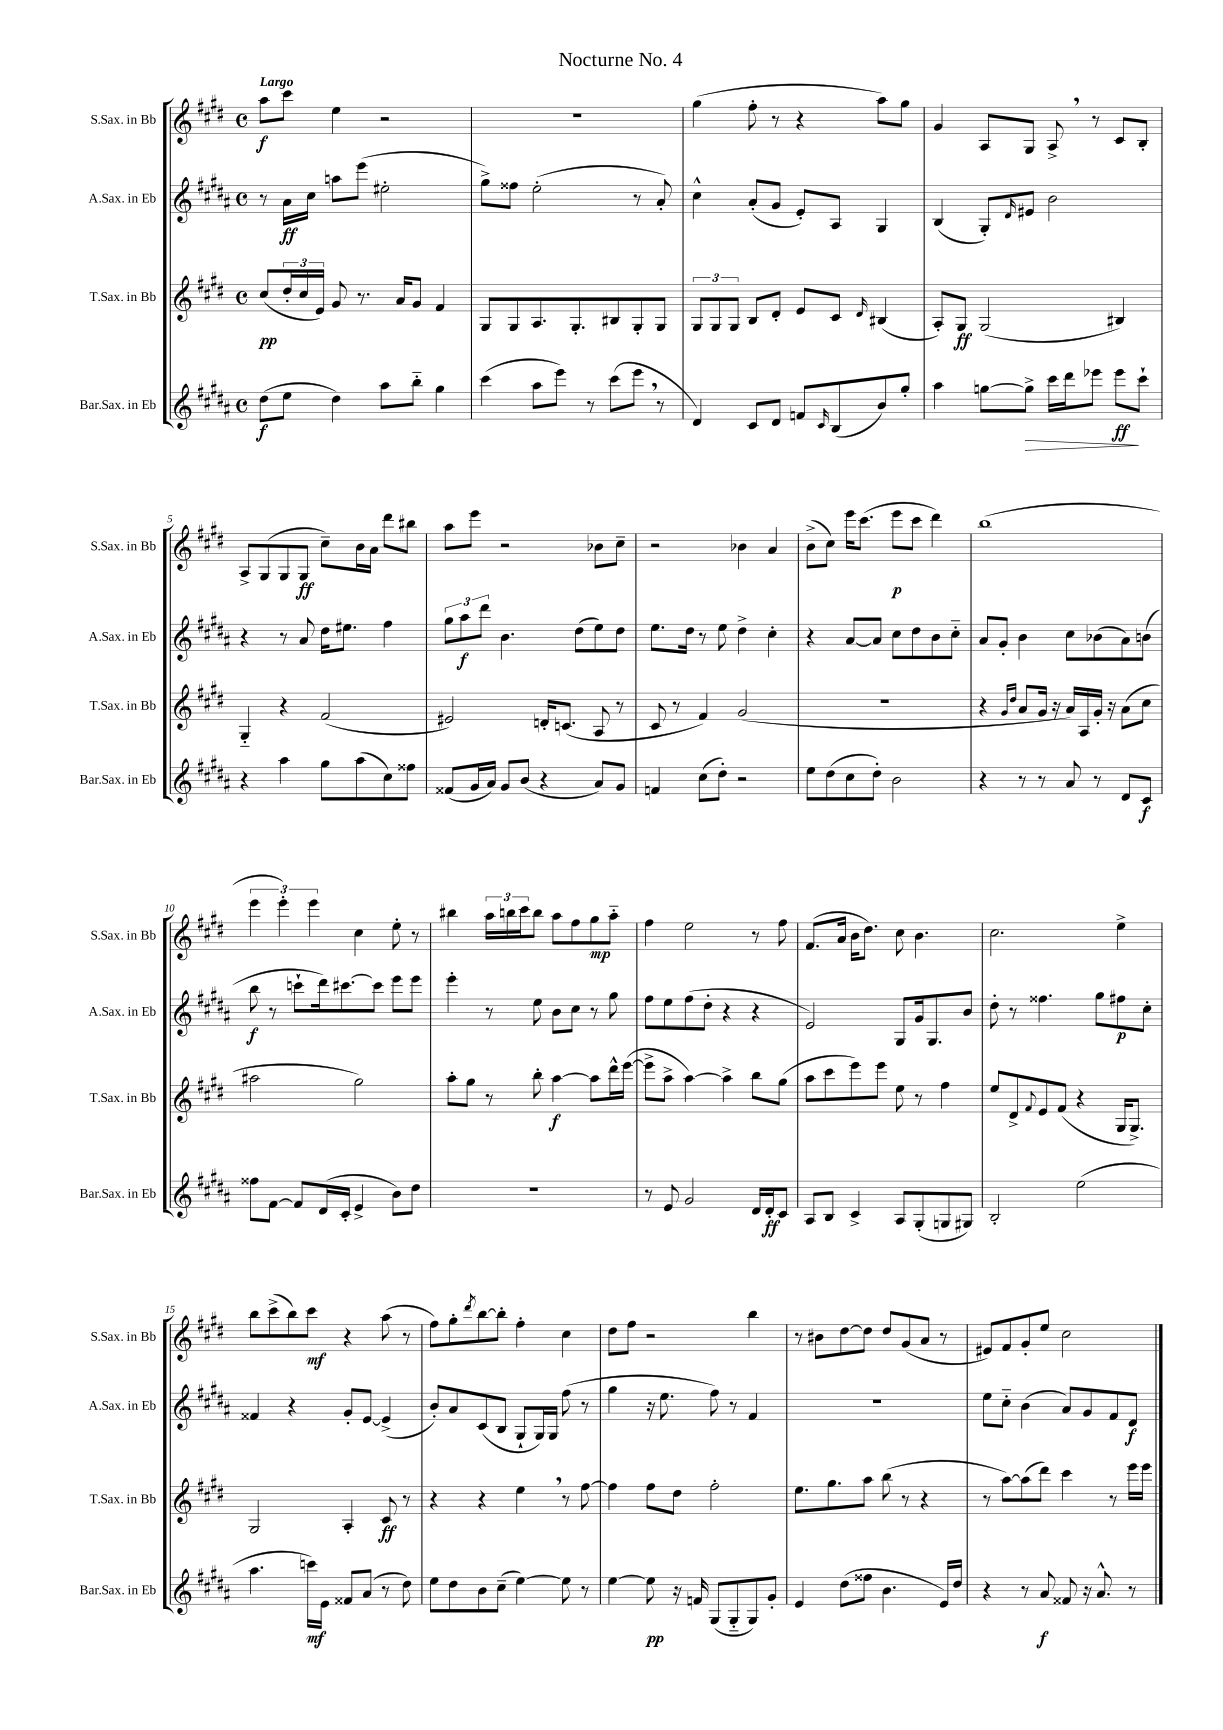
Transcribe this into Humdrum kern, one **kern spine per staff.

**kern	**kern	**kern	**kern
*staff4	*staff3	*staff2	*staff1
*clefG2	*clefG2	*clefG2	*clefG2
*k[f#c#g#d#a#]	*k[f#c#g#d#]	*k[f#c#g#d#a#]	*k[f#c#g#d#]
*M4/4	*M4/4	*M4/4	*M4/4
*met(c)	*met(c)	*met(c)	*met(c)
(8dd#	(8cc#	8r	8aa
8ee	24dd#'	16a#	8ccc#
.	24cc#	.	.
.	.	16cc#	.
.	24e)	.	.
4dd#)	8g#	8aa	4ee
.	8.r	(8eee	.
8aa#	.	2ee#'	2r
.	16a	.	.
8bb'~	8g#	.	.
4gg#	4f#	.	.
=	=	=	=
(4ccc#	8G#	8gg#^)	1r
.	8G#	8ff##	.
8aa#	8.A	(2ee'	.
8eee)	.	.	.
.	8.G#'	.	.
8r	.	.	.
(8ccc#	8B#	.	.
8eee	8G#'	8r	.
8r	8G#	8a#')	.
=	=	=	=
4d#)	12G#	4cc#^^	(4gg#
.	12G#	.	.
.	12G#	.	.
8c#	8B	(8a#'	8ff#'
8d#	8d#'	8g#	8r
8f	8e	8e')	4r
16qqc#	.	.	.
(8B	8c#	8A#	.
.	16qqd#	.	.
8b)	(4B#	4G#	8aa)
8gg#'	.	.	8gg#
=	=	=	=
4aa#	8A')	(4B	4g#
.	8G#	.	.
[8gg	(2G#	8G#')	8A
.	.	16qqd#	.
8gg^]	.	8e#	8G#
16ccc#	.	2b	8A^
16ddd#	.	.	.
8eee-	.	.	8r
8eee-	4B#)	.	8c#
8ccc#`	.	.	8B'
=	=	=	=
4r	4G#'~	4r	8A^
.	.	.	(8G#
4aa#	4r	8r	8G#
.	.	8a#	8G#
8gg#	(2f#	16dd#	8cc#~)
.	.	8.ee#	.
(8aa#	.	.	16b
.	.	.	16a
8cc#)	.	4ff#	8ddd#
8ff##	.	.	8bb#
=	=	=	=
(8f##	2e#)	12gg#	8aa
.	.	12aa#	.
16g#	.	.	8eee
.	.	12ddd#	.
16a#)	.	.	.
8g#	.	4.b	2r
(8b	.	.	.
4r	16d'	.	.
.	(8.c	.	.
.	.	(8dd#	.
8a#)	8A	8ee)	8b-
8g#	8r	8dd#	8cc#~
=	=	=	=
4f	8c#	8.ee	2r
.	8r	.	.
.	.	16dd#	.
(8cc#	4f#)	8r	.
8dd#')	.	8ee	.
2r	(2g#	4dd#^	4b-
.	.	4cc#'	4a
=	=	=	=
8ee	1r	4r	(8b^
(8dd#	.	.	8cc#)
8cc#	.	[8a#	16eee
.	.	.	(8.ccc#
8dd#')	.	8a#]	.
2b	.	8cc#	8eee
.	.	8dd#	8ccc#
.	.	8b	4ddd#)
.	.	8cc#'~	.
=	=	=	=
4r	4r	8a#	(1bb
.	.	8g#'	.
.	16qqg#	.	.
.	16qqdd#	.	.
8r	8a	4b	.
8r	16g#	.	.
.	16r	.	.
8a#	16a)	8cc#	.
.	16A	.	.
8r	16g#'	(8b-	.
.	16r	.	.
8d#	(8a	8a#)	.
8c#	8cc#	(8b	.
=	=	=	=
8ff##	2aa#	8bb	6eee
[8f#	.	8r	.
.	.	.	6eee')
8f#]	.	8ccc`	.
.	.	.	6eee
(16d#	.	16ddd#)	.
16c#'	.	[8.ccc#	.
4e^	2gg#)	.	4cc#
.	.	8ccc#]	.
8b)	.	8eee	8ee'
8dd#	.	8eee	8r
=	=	=	=
1r	8aa'	4eee'	4bb#
.	8gg#	.	.
.	8r	8r	24aa
.	.	.	24bb
.	.	.	24ccc#
.	8bb'	8ee	8bb
.	[4aa	8b	8aa
.	.	8cc#	8ff#
.	8aa]	8r	8gg#
.	16ddd#^^	8gg#	8aa'~
.	([16eee	.	.
=	=	=	=
8r	8eee^]	8ff#	4ff#
8e	8aa^	8ee	.
2g#	[4aa)	(8ff#	2ee
.	.	8dd#'	.
.	4aa^]	4r	.
16d#	8bb	4r	8r
16d#'	.	.	.
8c#	(8gg#	.	8ff#
=	=	=	=
8A#	8aa	2e)	(8.f#
8B	8ccc#	.	.
.	.	.	16a
4c#^	8eee)	.	16b
.	.	.	8.dd#)
.	8eee	.	.
8A#	8ee	8G#	8cc#
(8G#'	8r	16g#	4.b
.	.	8.G#	.
8G	4ff#	.	.
8G#)	.	8b	.
=	=	=	=
2B'	8ee	8dd#'	2.cc#
.	8d#^	8r	.
.	8qqf#	.	.
.	8e	4.ff##	.
.	(8f#	.	.
(2ee	4r	.	.
.	.	8gg#	.
.	16G#	8ff#	4ee^
.	8.G#^)	.	.
.	.	8cc#'	.
=	=	=	=
4.aa#	2G#	4f##	8bb
.	.	.	(8ccc#^
.	.	4r	8bb)
16ccc)	.	.	8ccc#
16e	.	.	.
8f##	4A'	8g#'	4r
(8a#	.	[8e	.
8r	8c#	(4e^]	(8aa
8dd#)	8r	.	8r
=	=	=	=
8ee	4r	8b')	8ff#)
8dd#	.	8a#	8gg#'
.	.	.	8qddd#
8b	4r	(8c#	[8bb
(8cc#~	.	8B	8bb']
[4ee)	4ee	8G#`	4ff#'
.	.	16G#)	.
.	.	16G#	.
8ee]	8r	(8ff#	4cc#
8r	[8ff#	8r	.
=	=	=	=
[4ee	4ff#]	4gg#	8dd#
.	.	.	8ff#
8ee]	8ff#	16r	2r
.	.	8.ee	.
16r	8dd#	.	.
16f	.	.	.
(8G#	2ff#'	8ff#)	.
8G#'~	.	8r	.
8G#)	.	4f#	4bb
8g#'	.	.	.
=	=	=	=
4e	8.ee	1r	8r
.	.	.	8b#
.	8.gg#	.	.
(8dd#	.	.	[8dd#
8ff##	8aa	.	8dd#]
4.b	(8bb	.	8dd#
.	8r	.	(8g#
.	4r	.	8a
16e)	.	.	8r
16dd#	.	.	.
=	=	=	=
4r	8r	8ee	8e#)
.	[8aa)	8cc#'~	8f#
8r	(8aa]	(4b	8g#'
8a#	8ddd#)	.	8ee
8f##	4ccc#	8a#)	2cc#
16r	.	8g#	.
8.a#^^	.	.	.
.	8r	8f#	.
8r	16eee	8d#	.
.	16eee	.	.
==	==	==	==
*-	*-	*-	*-
